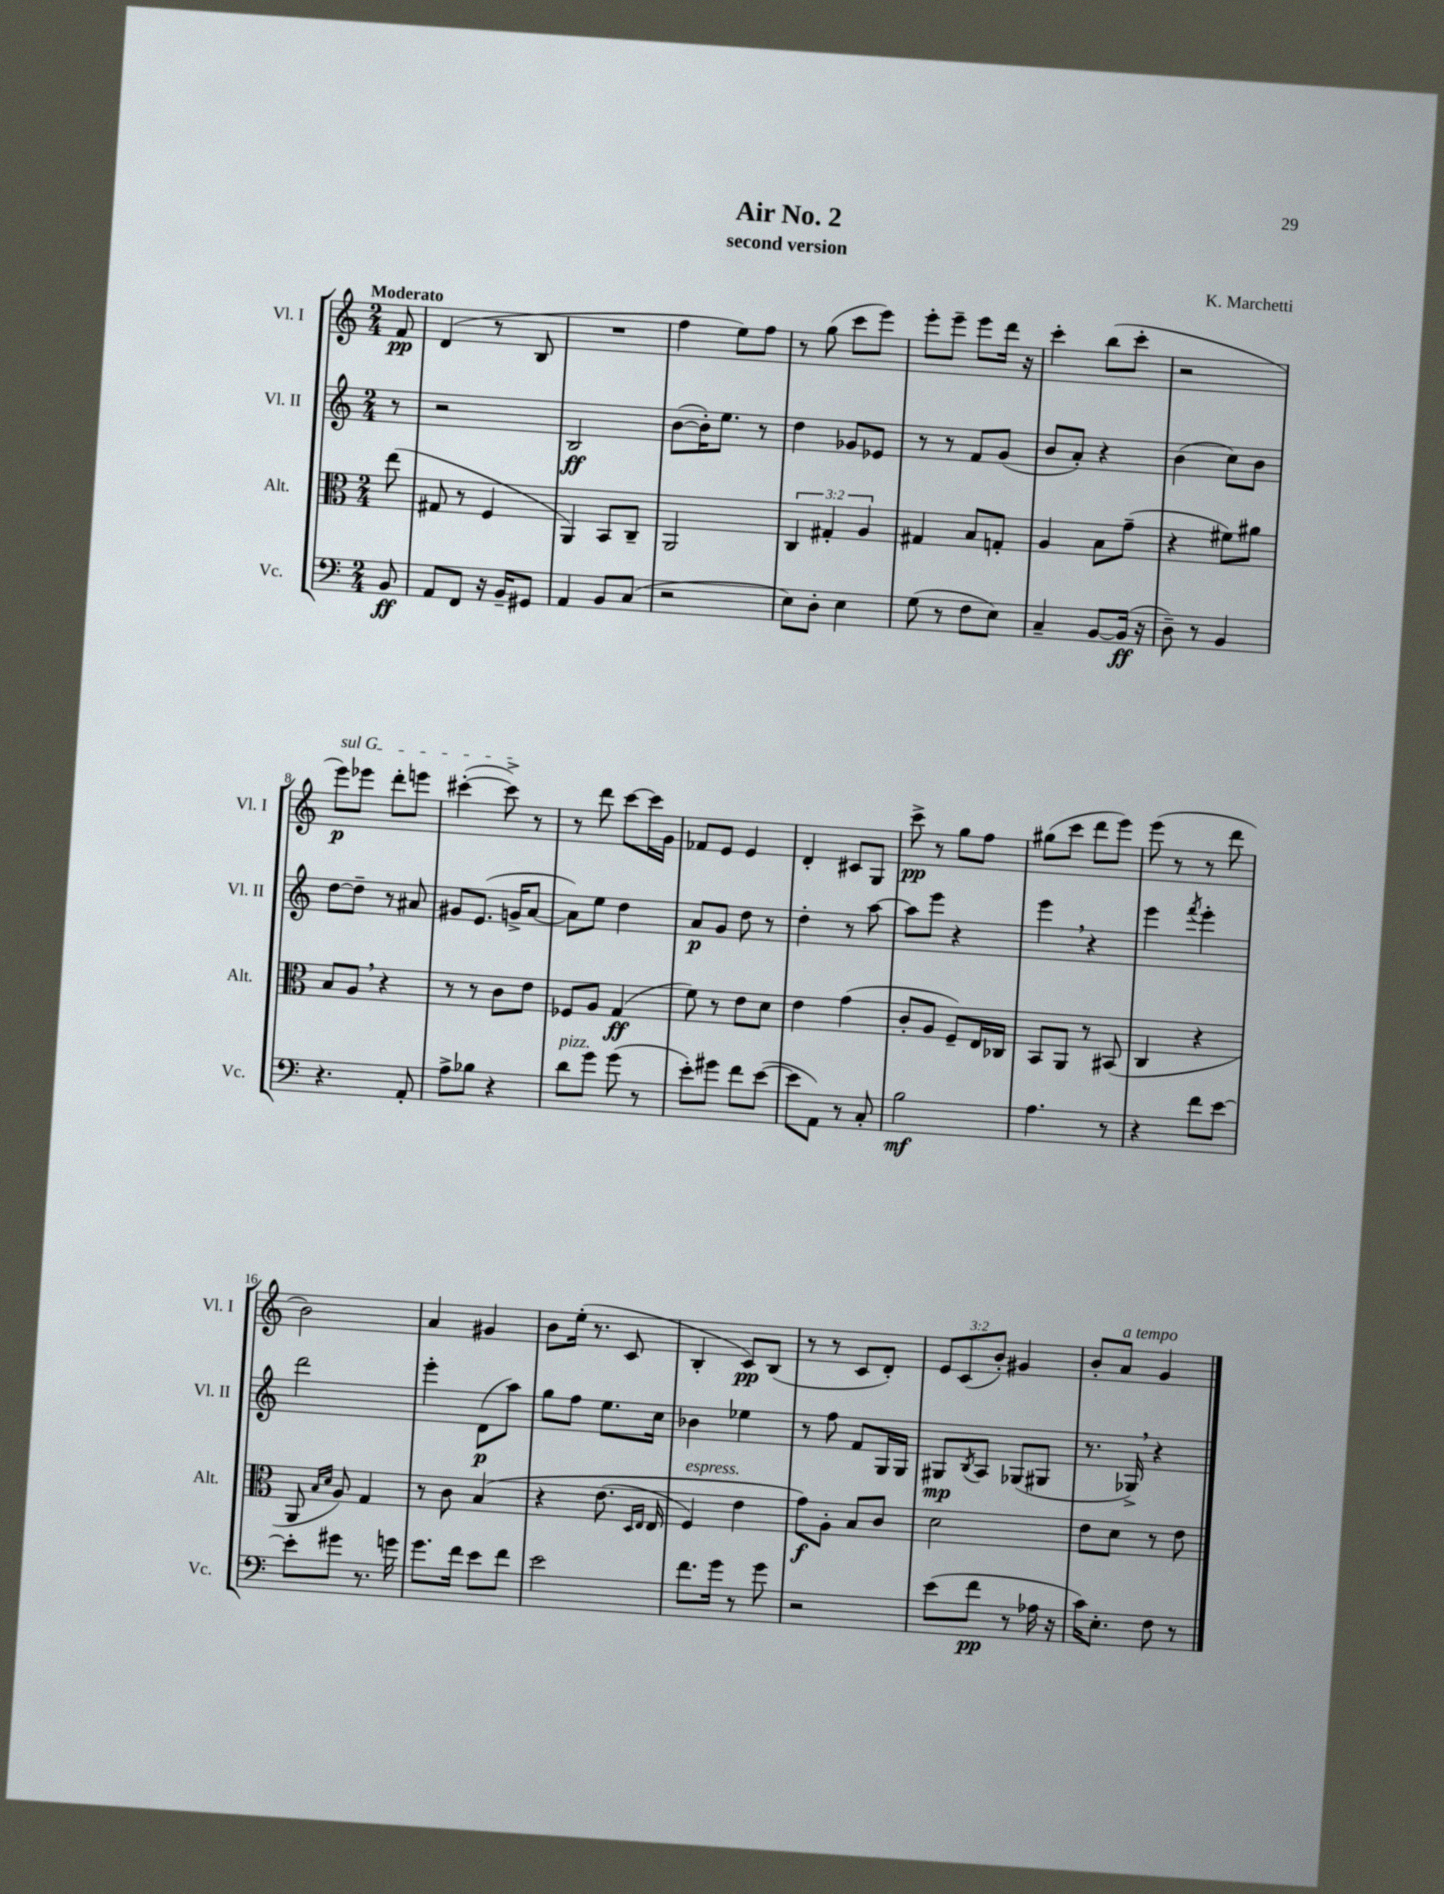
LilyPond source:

\header { title = "Air No. 2" composer = "K. Marchetti" subtitle = "second version" }
<<
\new StaffGroup <<
\new Staff = "s0" \with { instrumentName = "Vl. I" shortInstrumentName = "Vl. I" } {
    \clef treble \key c \major \numericTimeSignature \time 2/4 \override Staff.TupletNumber.text = #tuplet-number::calc-fraction-text \partial 8 \tempo "Moderato"
    f'8\pp |
    d'4( r8 b8 |
    R2 |
    f''4 e''8) f''8 |
    r8 g''8( c'''8 e'''8) |
    e'''8-. e'''8-- e'''8 d'''16 r16 |
    c'''4-. b''8( c'''8-. |
    r2 |
    \once \override TextSpanner.bound-details.left.text = \markup { \italic "sul G" } e'''8\p\startTextSpan) ees'''8 d'''8-. e'''8 |
    cis'''4~-.( cis'''8->\stopTextSpan) r8 |
    r8 d'''8 c'''8~ c'''16 g'16 |
    fes'8 e'8 e'4 |
    d'4-. cis'8 g8 |
    c'''8->\pp r8 g''8 f''8 |
    gis''8( c'''8 d'''8 e'''8) |
    e'''8( r8 r8 d'''8 |
    b'2) |
    a'4 gis'4 |
    b'8 e''16-.( r8. c'8 |
    b4-. c'8\pp) b8( |
    r8 r8 c'8 d'8-.) |
    \tuplet 3/2 { e'8 c'8( b'8-.) } gis'4 |
    b'8-. a'8^\markup { \italic "a tempo" } g'4 \bar "|." |
}
\new Staff = "s1" \with { instrumentName = "Vl. II" shortInstrumentName = "Vl. II" } {
    \clef treble \key c \major \numericTimeSignature \time 2/4 \partial 8
    r8 |
    r2 |
    b2\ff |
    b'8~( b'16-.) e''8. r8 |
    d''4 ges'8 ees'8 |
    r8 r8 f'8 g'8( |
    b'8 a'8-.) r4 |
    b'4( c''8) b'8 |
    d''8~ d''8-- r8 ais'8 |
    gis'8 e'8.( g'16-> a'8~ |
    a'8) e''8 d''4 |
    a'8\p g'8 d''8 r8 |
    d''4-. r8 a''8~ |
    a''8 e'''8 r4 |
    e'''4 \breathe r4 |
    e'''4 \acciaccatura { f'''8 } e'''4-. |
    d'''2 |
    e'''4-. d'8\p( a''8) |
    g''8 f''8 e''8. c''16 |
    bes'4 ees''4 |
    r8 f''8 f'8 g16 g16 |
    gis8\mp \acciaccatura { b8 } a8 ges8( gis8 |
    r8. ges16->) \breathe r4 \bar "|." |
}
\new Staff = "s2" \with { instrumentName = "Alt." shortInstrumentName = "Alt." } {
    \clef alto \key c \major \numericTimeSignature \time 2/4 \override Staff.TupletNumber.text = #tuplet-number::calc-fraction-text \partial 8
    e''8( |
    gis8 r8 f4 |
    a,4) b,8 c8-- |
    a,2 |
    \tuplet 3/2 { c4 gis4-. a4 } |
    gis4 b8 g8-. |
    a4 b8 g'8--( |
    r4 fis'8) ais'8 |
    b8 a8 \breathe r4 |
    r8 r8 c'8 e'8 |
    fes8 a8 g4\ff( |
    f'8) r8 e'8 d'8 |
    e'4 g'4( |
    c'8-. a8 f8--) e16 ces16 |
    b,8 a,8 r8 bis,8( |
    c4 r4 |
    a,8 \grace { b16 d'16 } a8) g4 |
    r8 c'8 b4\( |
    r4 e'8.( \grace { d16 e16 } e16 |
    f4^\markup { \italic "espress." }) e'4 |
    g'8\f\) a8-. b8 c'8 |
    d'2 |
    e'8 d'8 r8 e'8 \bar "|." |
}
\new Staff = "s3" \with { instrumentName = "Vc." shortInstrumentName = "Vc." } {
    \clef bass \key c \major \numericTimeSignature \time 2/4 \partial 8
    b,8\ff |
    a,8 f,8 r16 b,16-- gis,8 |
    a,4 b,8 c8( |
    r2 |
    e8) d8-. e4 |
    g8( r8 f8 e8) |
    c4-- b,8~ b,16\ff( r16 |
    d8--) r8 b,4 |
    r4. a,8-. |
    a8-> bes8 r4 |
    d'8^\markup { \italic "pizz." } g'8 g'8( r8 |
    e'8-.) gis'8 f'8 e'8~( |
    e'8 a,8) r8 c8-. |
    b2\mf |
    a4. r8 |
    r4 f'8 e'8~ |
    e'8-. gis'8 r8. g'16 |
    g'8. f'16 e'8 f'8 |
    e'2 |
    f'8. g'16 r8 g'8 |
    r2 |
    e'8( f'8\pp r8 aes16 r16 |
    c'16) e8.-. f8 r8 \bar "|." |
}
>>
>>
